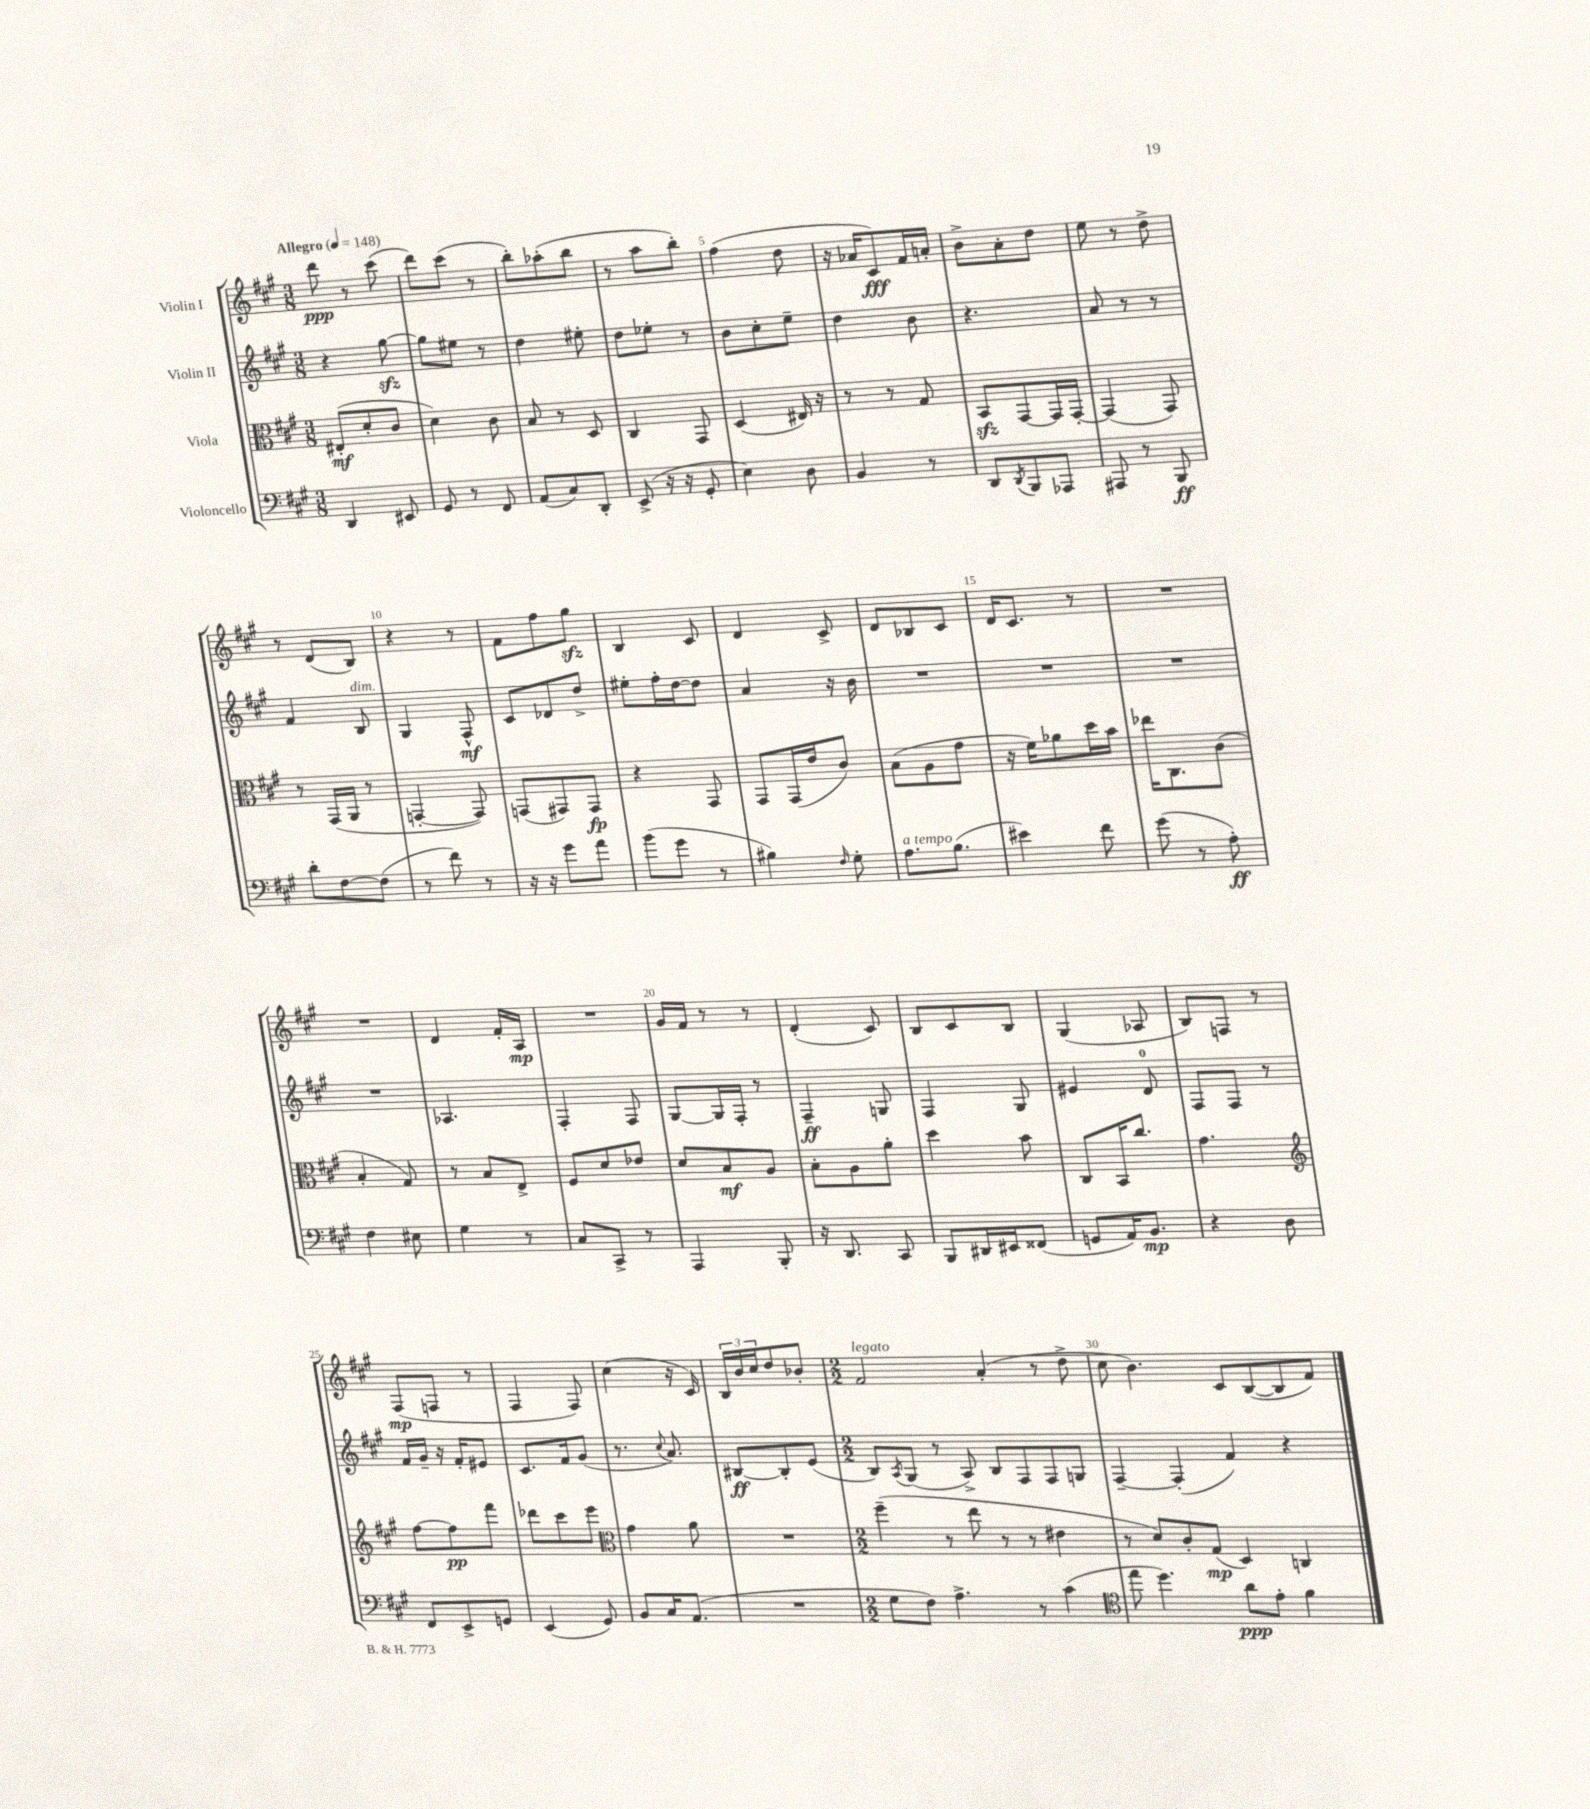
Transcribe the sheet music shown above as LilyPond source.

<<
\new StaffGroup <<
\new Staff = "s0" \with { instrumentName = "Violin I" } {
    \clef treble \key a \major \numericTimeSignature \time 3/8 \tempo "Allegro" 4 = 148
    d'''8\ppp r8 cis'''8( |
    d'''8) cis'''8( r8 |
    b''8-.) aes''8-.( b''8 |
    r8 a''8 b''8-.) |
    fis''4( d''8 |
    r16 aes'16 cis'8\fff) fis'16 a'16-. |
    b'8-> a'8-. d''8 |
    e''8 r8 d''8-> |
    r8 d'8( b8) |
    r4 r8 |
    fis'8 fis''8 gis''8\sfz |
    b4 cis'8 |
    d'4 cis'8-> |
    d'8 bes8 cis'8 |
    d'16 cis'8. r8 |
    R4. |
    R4. |
    d'4 fis'16-. a16\mp |
    R4. |
    gis'16 fis'16 r8 r8 |
    d'4-.( cis'8) |
    b8 cis'8 b8 |
    gis4( aes8 |
    b8) f8 r8 |
    fis8\mp( f8 r8 |
    fis4 fis8) |
    cis''4( r16 cis'16) |
    \tuplet 3/2 { b16 b'16 cis''16 } d''8 bes'8-. |
    \numericTimeSignature \time 2/2 fis'2^\markup { \italic "legato" } a'4-.( r8 d''8-> |
    cis''8 b'4.) cis'8 b8~( b8 fis'8) \bar "|." |
}
\new Staff = "s1" \with { instrumentName = "Violin II" } {
    \clef treble \key a \major \numericTimeSignature \time 3/8
    r4 gis''8~\sfz |
    gis''8 eis''8 r8 |
    d''4 eis''8-. |
    d''8 ees''8-. r8 |
    b'8 cis''8-. e''8-- |
    d''4 b'8 |
    r4. |
    a'8 r8 r8 |
    fis'4 b8^\markup { \italic "dim." } |
    gis4 fis8-^\mf |
    cis'8 des'8 d''8-> |
    eis''8-. fis''16-. d''16~ d''8 |
    a'4 r16 b'16 |
    R4. |
    R4. |
    R4. |
    R4. |
    aes4. |
    fis4-. fis8 |
    gis8~ gis16 fis16-. r8 |
    fis4--\ff g8 |
    fis4 gis8 |
    eis'4 d'8-0 |
    fis8 fis8 r8 |
    fis'16 gis'16-- r16 fis'16-. eis'8 |
    cis'8. fis'16 gis'8( |
    r8. \appoggiatura { cis''8 } a'8.) |
    bis8~\ff bis8-. e'8( |
    \numericTimeSignature \time 2/2 b8) \acciaccatura { a8 } gis8( r8 a8->) b8 fis8 fis8 g8 |
    fis4~-- fis4-.( fis'4) r4 \bar "|." |
}
\new Staff = "s2" \with { instrumentName = "Viola" } {
    \clef alto \key a \major \numericTimeSignature \time 3/8
    eis8-.\mf( d'8-. cis'8 |
    d'4) cis'8 |
    b8 r8 d8 |
    cis4 gis,8 |
    d4( eis16) r16 |
    r8 r8 gis8 |
    b,8\sfz gis,8~ gis,16 gis,16~-. |
    gis,4( gis,8) |
    r8 gis,16( a,16 r8 |
    g,4~-. g,8) |
    g,8( gis,8) gis,8\fp |
    r4 gis,8 |
    gis,8 gis,16( e'16 cis'8) |
    b8( a8 gis'8 |
    r16 fis'16) aes'8 d''16 b'16 |
    ees''16 cis8. cis'8( |
    b4-. gis8) |
    r8 b8 e8-> |
    fis8 d'8 ees'8 |
    d'8 b8\mf a8 |
    b8-. a8 a'8-. |
    d''4 b'8 |
    cis8 b,16 cis''8. |
    gis'4. |
    \clef treble fis''8~ fis''8\pp fis'''8 |
    des'''8 cis'''8 e'''8 |
    \clef alto gis'4 a'8 |
    R4. |
    \numericTimeSignature \time 2/2 fis''4--( r8 e''8 r8 r8 eis'4 |
    r8 d'8) cis'8-. gis8\mp( d4) c4 \bar "|." |
}
\new Staff = "s3" \with { instrumentName = "Violoncello" } {
    \clef bass \key a \major \numericTimeSignature \time 3/8
    d,4 eis,8 |
    gis,8 r8 fis,8 |
    a,8( cis8) d,8-. |
    e,8->( r16 r16 gis,8-. |
    e4) d8 |
    b,4 r8 |
    d,8 \acciaccatura { d,8 } b,,8 aes,,8 |
    ais,,8 r8 b,,8\ff |
    d'8-. fis8~ fis8( |
    r8 fis'8) r8 |
    r16 r16 gis'8 a'8 |
    b'8( gis'8 r8 |
    bis4) \grace { fis16 } gis8-. |
    a8.^\markup { \italic "a tempo" } b8.( |
    eis'4) fis'8 |
    gis'8( r8 a8-.\ff) |
    fis4 eis8 |
    gis4 r8 |
    cis8 cis,8-> r8 |
    a,,4 b,,8-. |
    r16 d,8. cis,8 |
    b,,8 dis,16 eis,16 fisis,8( |
    g,8 a,16) b,8.\mp |
    r4 d8 |
    fis,8 e,8-> g,8 |
    e,4( gis,8) |
    b,8 cis16 a,8.( |
    R4. |
    \numericTimeSignature \time 2/2 gis8 fis8) a4.-> r8 cis'4( |
    \clef tenor e''8 d''4.) a'8\ppp e'8-. fis'4 \bar "|." |
}
>>
>>
\layout { \context { \Score \override BarNumber.break-visibility = ##(#f #t #t) barNumberVisibility = #(every-nth-bar-number-visible 5) } }
